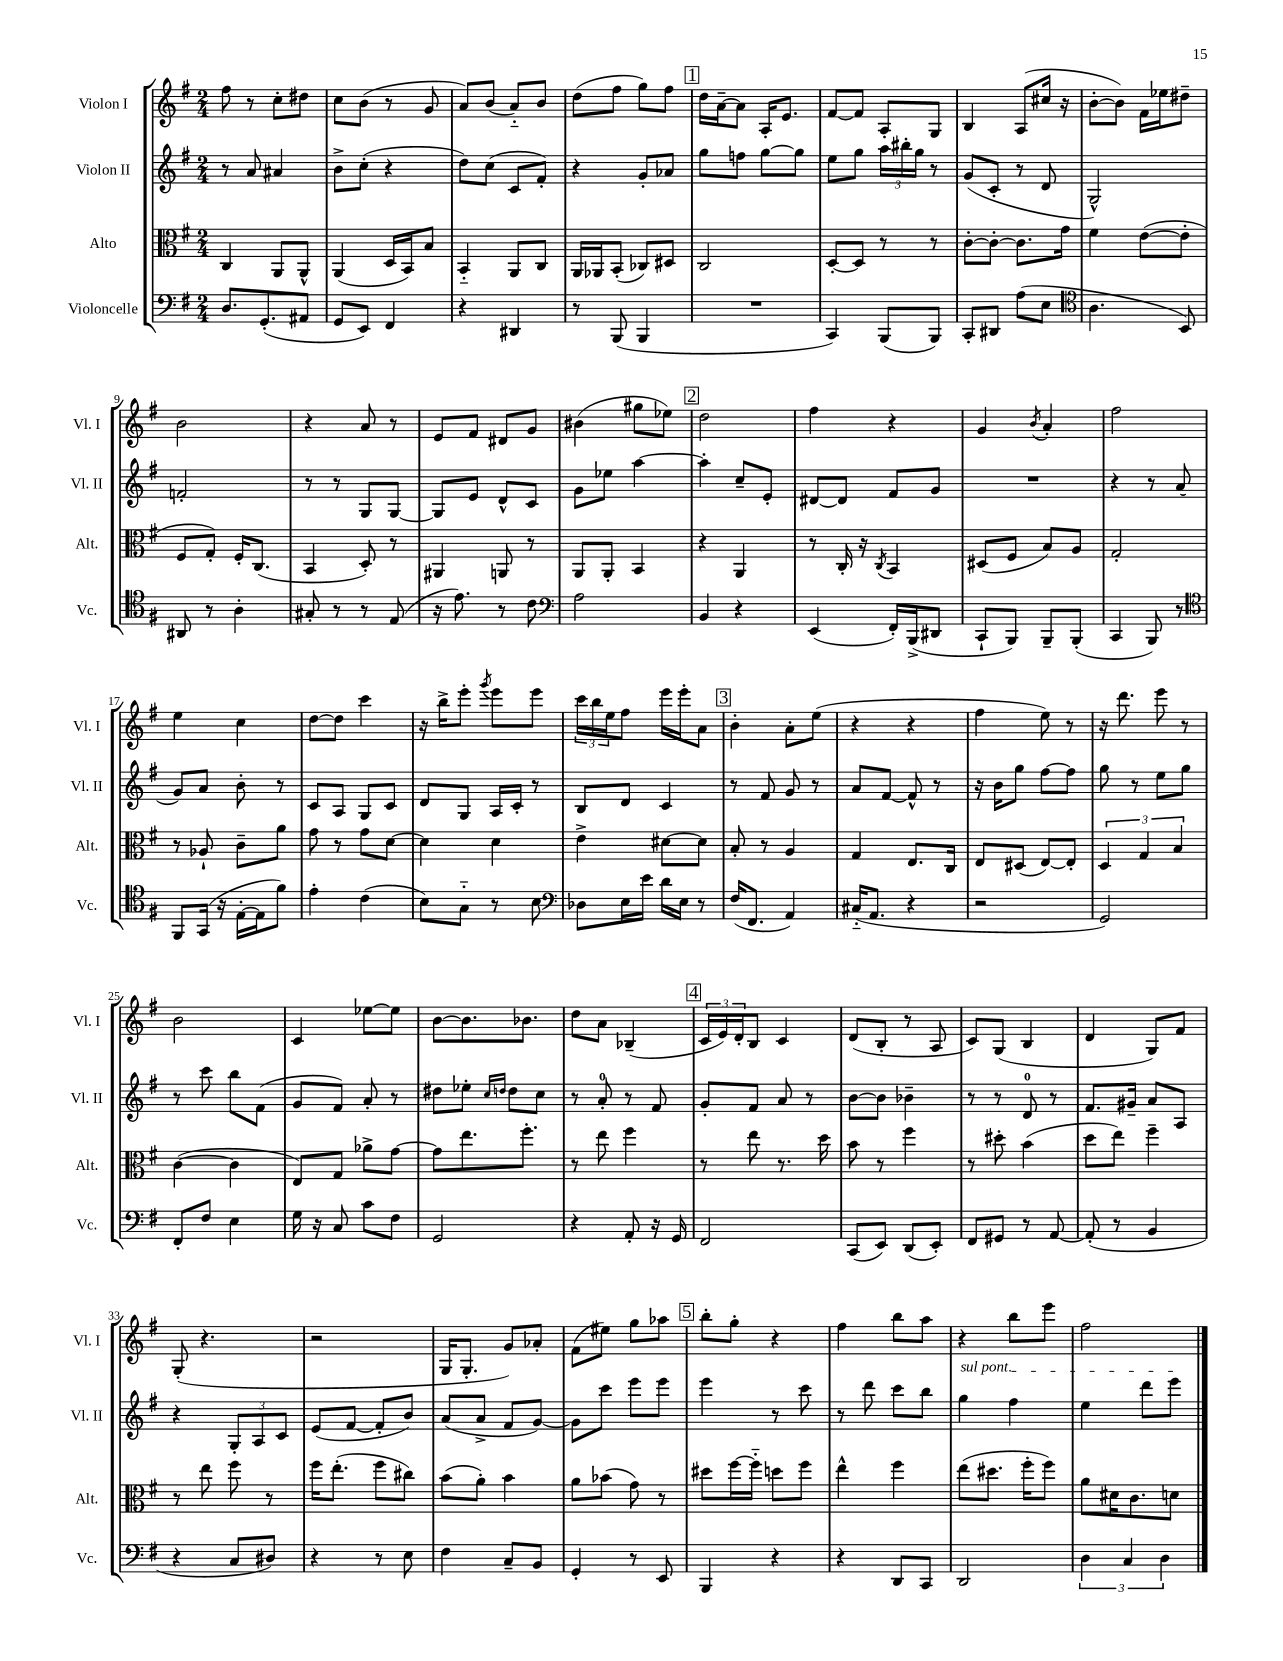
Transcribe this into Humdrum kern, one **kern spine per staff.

**kern	**kern	**kern	**kern
*staff4	*staff3	*staff2	*staff1
*clefF4	*clefC3	*clefG2	*clefG2
*k[f#]	*k[f#]	*k[f#]	*k[f#]
*M2/4	*M2/4	*M2/4	*M2/4
8.D	4C	8r	8ff#
.	.	8a	8r
(8.GG'	.	.	.
.	8AA	4a#	8cc'
8AA#	8AA^^	.	8dd#
=	=	=	=
8GG	(4AA	8b^	8cc
8EE)	.	(8cc'	(8b
4FF#	16D	4r	8r
.	16BB)	.	.
.	8B	.	8g
=	=	=	=
4r	4BB'~	8dd)	8a)
.	.	(8cc	(8b
4DD#	8AA	8c	8a'~)
.	8C	8f#')	8b
=	=	=	=
8r	16AA	4r	(8dd
.	16AA-	.	.
(8BBB	(8BB'	.	8ff#
4BBB	8C-)	8g'	8gg)
.	8D#	8a-	8ff#
=	=	=	=
2r	2C	8gg	16dd
.	.	.	[16a~
.	.	8ff	8a]
.	.	[8gg	16A'
.	.	.	8.e
.	.	8gg]	.
=	=	=	=
4CC)	[8D'	8ee	[8f#
.	8D]	8gg	8f#]
(8BBB	8r	24aa	8A'
.	.	24bb#'	.
.	.	24gg	.
8BBB)	8r	8r	8G
=	=	=	=
8CC'	[8c'	(8g	4B
8DD#	8c'_	8c'	.
(8A	8.c]	8r	(8A
8E	.	8d	16cc#
.	16g	.	16r
=	=	=	=
*clefC4	*	*	*
4.A	4f#	2G^^)	[8b'
.	.	.	8b])
.	([8e	.	16f#
.	.	.	16ee-
8BB)	8e']	.	8dd#~
=	=	=	=
8AA#	8F#	2f'	2b
8r	8G')	.	.
4A'	16F#'	.	.
.	(8.C	.	.
=	=	=	=
8G#'	4BB	8r	4r
8r	.	8r	.
8r	8D')	8G	8a
(8E	8r	[8G	8r
=	=	=	=
16r	4AA#	8G]	8e
8.e)	.	.	.
.	.	8e	8f#
8r	8AA	8d^^	8d#
8c	8r	8c	8g
=	=	=	=
*clefF4	*	*	*
2A	8AA	8g	(4b#
.	8AA'	8ee-	.
.	4BB	[4aa	8gg#
.	.	.	8ee-)
=	=	=	=
4BB	4r	4aa']	2dd
4r	4AA	8cc~	.
.	.	8e'	.
=	=	=	=
(4EE	8r	[8d#	4ff#
.	16C'	8d#]	.
.	16r	.	.
.	8qC	.	.
16FF#')	4BB	8f#	4r
(16BBB^	.	.	.
8DD#	.	8g	.
=	=	=	=
8CC`	(8D#	2r	4g
8BBB)	8F#	.	.
.	.	.	8qb
8BBB~	8B)	.	4a'
(8BBB'	8A	.	.
=	=	=	=
4CC	2G'	4r	2ff#
8BBB)	.	8r	.
8r	.	(8a	.
=	=	=	=
*clefC4	*	*	*
8FF#	8r	8g)	4ee
(16GG	8A-`	8a	.
16r	.	.	.
[16E'	8c~	8b'	4cc
16E]	.	.	.
8f#)	8a	8r	.
=	=	=	=
4e'	8g	8c	[8dd
.	8r	8A	8dd]
(4c	8g	8G	4ccc
.	[8d	8c	.
=	=	=	=
8B)	4d]	8d	16r
.	.	.	16bb^
8G'~	.	8G	8eee'
.	.	.	8qggg
8r	4d	16A	8eee
.	.	16c'	.
8B	.	8r	8eee
=	=	=	=
*clefF4	*	*	*
8D-	4e^	8B	24ccc
.	.	.	24bb
.	.	.	24ee
16E	.	8d	8ff#
16e	.	.	.
16d	[8d#	4c	16eee
16E	.	.	16eee'
8r	8d#]	.	8a
=	=	=	=
(16F#	8B'	8r	4b'
8.FF#	.	.	.
.	8r	8f#	.
4AA)	4A	8g	8a'
.	.	8r	(8ee
=	=	=	=
(16C#'~	4G	8a	4r
8.AA	.	.	.
.	.	[8f#	.
4r	8.E	8f#^^]	4r
.	.	8r	.
.	16C	.	.
=	=	=	=
2r	8E	16r	4ff#
.	.	16b	.
.	(8D#	8gg	.
.	[8E)	[8ff#	8ee)
.	8E']	8ff#]	8r
=	=	=	=
2GG)	6D	8gg	16r
.	.	.	8.ddd
.	.	8r	.
.	6G	.	.
.	.	8ee	8eee
.	6B	.	.
.	.	8gg	8r
=	=	=	=
8FF#'	([4c	8r	2b
8F#	.	8ccc	.
4E	4c]	8bb	.
.	.	(8f#	.
=	=	=	=
16G	8E)	8g	4c
16r	.	.	.
8C	8G	8f#)	.
8c	8a-^	8a'	[8ee-
8F#	[8g	8r	8ee-]
=	=	=	=
2GG	8g]	8dd#	[8b
.	8.ee	8ee-'	8.b]
.	.	16qqcc	.
.	.	16qqdd	.
.	.	8dd	.
.	8.ff#'	.	8.b-
.	.	8cc	.
=	=	=	=
4r	8r	8r	8dd
.	8ee	8a'	8a
8AA'	4ff#	8r	(4B-~
16r	.	8f#	.
16GG	.	.	.
=	=	=	=
2FF#	8r	8g'	24c
.	.	.	24e)
.	.	.	24d'
.	8ee	8f#	8B
.	8.r	8a	4c
.	.	8r	.
.	16dd	.	.
=	=	=	=
(8CC	8b	[8b	(8d
8EE)	8r	8b]	8B'
(8DD	4ff#	4b-~	8r
8EE')	.	.	8A
=	=	=	=
8FF#	8r	8r	8c)
8GG#	8dd#'	8r	(8G
8r	(4b	8d	4B
[8AA	.	8r	.
=	=	=	=
(8AA']	8dd	8.f#	4d
8r	8ee)	.	.
.	.	16g#~	.
4BB	4ff#~	8a	8G)
.	.	8A	8f#
=	=	=	=
4r	8r	4r	(8G'
.	8ee	.	4.r
8C	8ff#	12G'	.
.	.	12A	.
8D#)	8r	.	.
.	.	12c	.
=	=	=	=
4r	16ff#	(8e	2r
.	(8.ee'	.	.
.	.	[8f#	.
8r	8ff#	8f#']	.
8E	8cc#)	8b)	.
=	=	=	=
4F#	(8b	(8a	16G
.	.	.	8.G'
.	8a')	8a^	.
8C~	4b	8f#	8g)
8BB	.	[8g)	8a-'
=	=	=	=
4GG'	8a	8g]	(8f#
.	(8b-	8ccc	8ee#)
8r	8g)	8eee	8gg
8EE	8r	8eee	8aa-
=	=	=	=
4BBB	8dd#	4eee	8bb'
.	[16ff#	.	8gg'
.	16ff#'~]	.	.
4r	8dd	8r	4r
.	8ff#	8ccc	.
=	=	=	=
4r	4ee^^	8r	4ff#
.	.	8ddd	.
8DD	4ff#	8ccc	8bb
8CC	.	8bb	8aa
=	=	=	=
2DD	(8ee	4gg	4r
.	8.dd#	.	.
.	.	4ff#	8bb
.	16ff#'	.	.
.	8ff#)	.	8eee
=	=	=	=
6D	8a	4ee	2ff#
.	16d#	.	.
6C	.	.	.
.	8.c	.	.
.	.	8ddd	.
6D	.	.	.
.	8d	8eee	.
==	==	==	==
*-	*-	*-	*-
